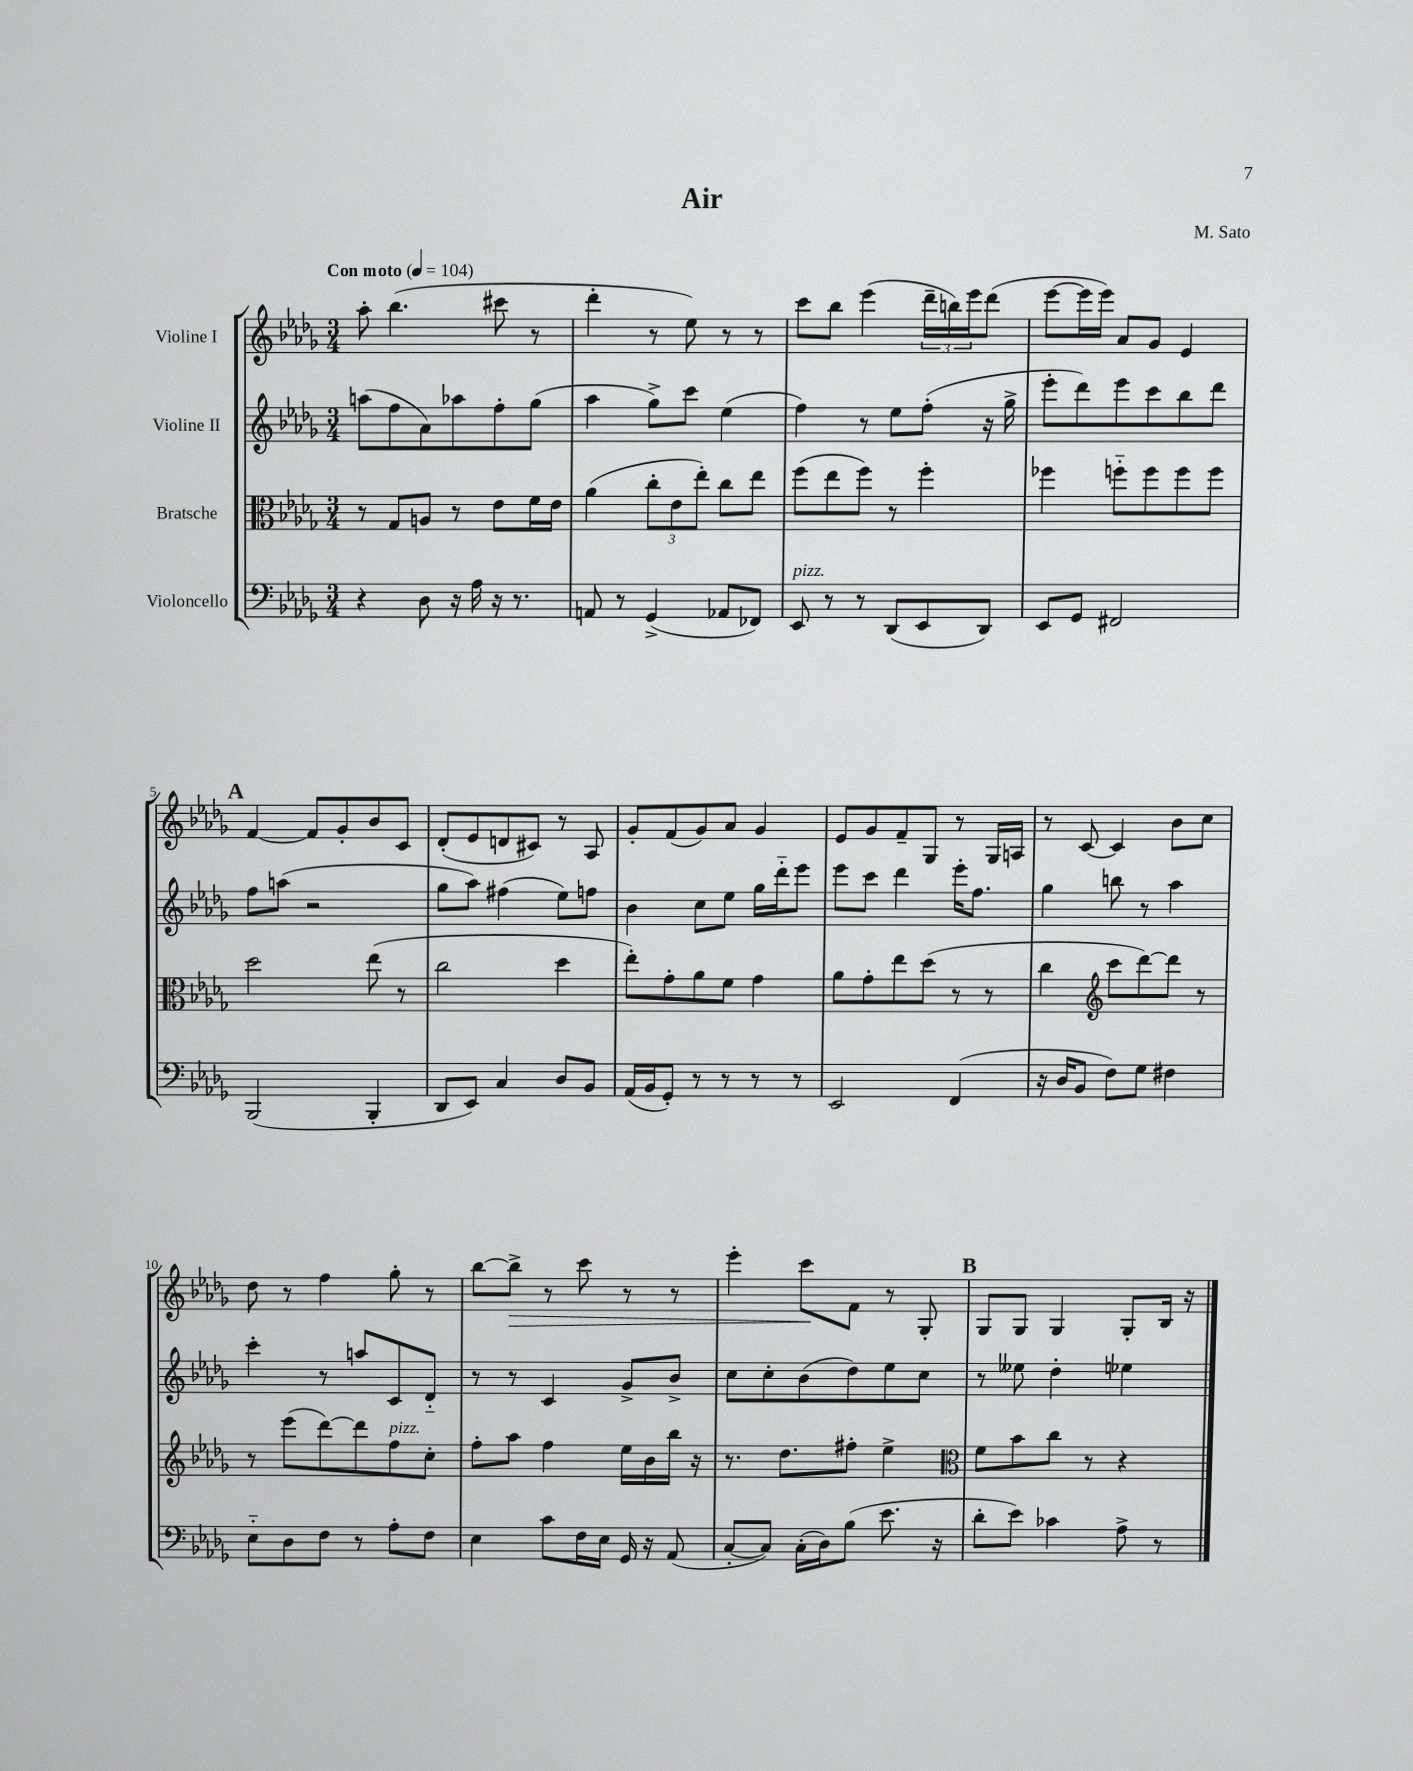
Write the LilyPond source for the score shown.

\header { title = "Air" composer = "M. Sato" }
<<
\new StaffGroup <<
\new Staff = "s0" \with { instrumentName = "Violine I" } {
    \clef treble \key des \major \numericTimeSignature \time 3/4 \tempo "Con moto" 4 = 104
    aes''8-. bes''4.( cis'''8 r8 |
    des'''4-. r8 ees''8) r8 r8 |
    c'''8 bes''8 ees'''4( \tuplet 3/2 { des'''16-- b''16) ees'''16 } des'''8( |
    ees'''8~ ees'''16 ees'''16) aes'8 ges'8 ees'4 |
    \mark \markup { \bold "A" } f'4~ f'8 ges'8-. bes'8 c'8 |
    des'8-.( ees'8 d'8 cis'8) r8 aes8 |
    ges'8-. f'8( ges'8) aes'8 ges'4 |
    ees'8 ges'8 f'8-- ges8 r8 ges16 a16 |
    r8 c'8~ c'4 bes'8 c''8 |
    des''8 r8 f''4 ges''8-. r8 |
    bes''8~ bes''8->\> r8 c'''8 r8 r8 |
    ees'''4-. c'''8\! f'8 r8 ges8-. |
    \mark \markup { \bold "B" } ges8 ges8 ges4 ges8-. bes16 r16 \bar "|." |
}
\new Staff = "s1" \with { instrumentName = "Violine II" } {
    \clef treble \key des \major \numericTimeSignature \time 3/4
    a''8( f''8 aes'8) aes''8 f''8-. ges''8( |
    aes''4 ges''8->) c'''8 ees''4( |
    f''4) r8 ees''8 f''8-.( r16 ges''16-> |
    ees'''8-. des'''8) ees'''8 c'''8 bes''8 des'''8 |
    \mark \markup { \bold "A" } f''8 a''8( r2 |
    ges''8 aes''8) fis''4( ees''8) f''8 |
    bes'4 c''8 ees''8 ges''16 des'''16-_ ees'''8 |
    ees'''8 c'''8 des'''4 ees'''16-. f''8. |
    ges''4 b''8 r8 aes''4 |
    c'''4-. r8 a''8 c'8 des'8-_ |
    r8 r8 c'4 ges'8-> bes'8-> |
    c''8 c''8-. bes'8( des''8) ees''8 c''8 |
    \mark \markup { \bold "B" } r8 eeses''8 des''4-. ees''4 \bar "|." |
}
\new Staff = "s2" \with { instrumentName = "Bratsche" } {
    \clef alto \key des \major \numericTimeSignature \time 3/4
    r8 ges8 a8 r8 ees'8 f'16 ees'16 |
    aes'4( \tuplet 3/2 { c''8-. ees'8 ees''8-.) } c''8 ees''8 |
    f''8( ees''8 f''8) r8 f''4-. |
    fes''4 f''8-_ f''8 f''8 f''8 |
    \mark \markup { \bold "A" } des''2 ees''8( r8 |
    c''2 des''4 |
    ees''8-.) ges'8-. aes'8 f'8 ges'4 |
    aes'8 ges'8-. ees''8 des''8( r8 r8 |
    c''4 \clef treble c'''8 des'''8~) des'''8 r8 |
    r8 ees'''8( des'''8~) des'''8 f''8^\markup { \italic "pizz." } c''8-. |
    f''8-. aes''8 f''4 ees''16 bes'16 bes''16 r16 |
    r8. des''8. fis''8-. ees''4-> |
    \mark \markup { \bold "B" } \clef alto f'8 bes'8 c''8 r8 r4 \bar "|." |
}
\new Staff = "s3" \with { instrumentName = "Violoncello" } {
    \clef bass \key des \major \numericTimeSignature \time 3/4
    r4 des8 r16 aes16 r16 r8. |
    a,8 r8 ges,4->( aes,8 fes,8) |
    ees,8^\markup { \italic "pizz." } r8 r8 des,8( ees,8 des,8) |
    ees,8 ges,8 fis,2 |
    \mark \markup { \bold "A" } bes,,2( bes,,4-. |
    des,8 ees,8) c4 des8 bes,8 |
    aes,16( bes,16 ges,8-.) r8 r8 r8 r8 |
    ees,2 f,4( |
    r16 des16 bes,8 f8) ges8 fis4 |
    ees8-_ des8 f8 r8 aes8-. f8 |
    ees4 c'8 f16 ees16 ges,16 r16 aes,8( |
    c8~-. c8) c16-.( des16) bes8( ees'8. r16 |
    \mark \markup { \bold "B" } des'8-. ees'8) ces'4 aes8-> r8 \bar "|." |
}
>>
>>
